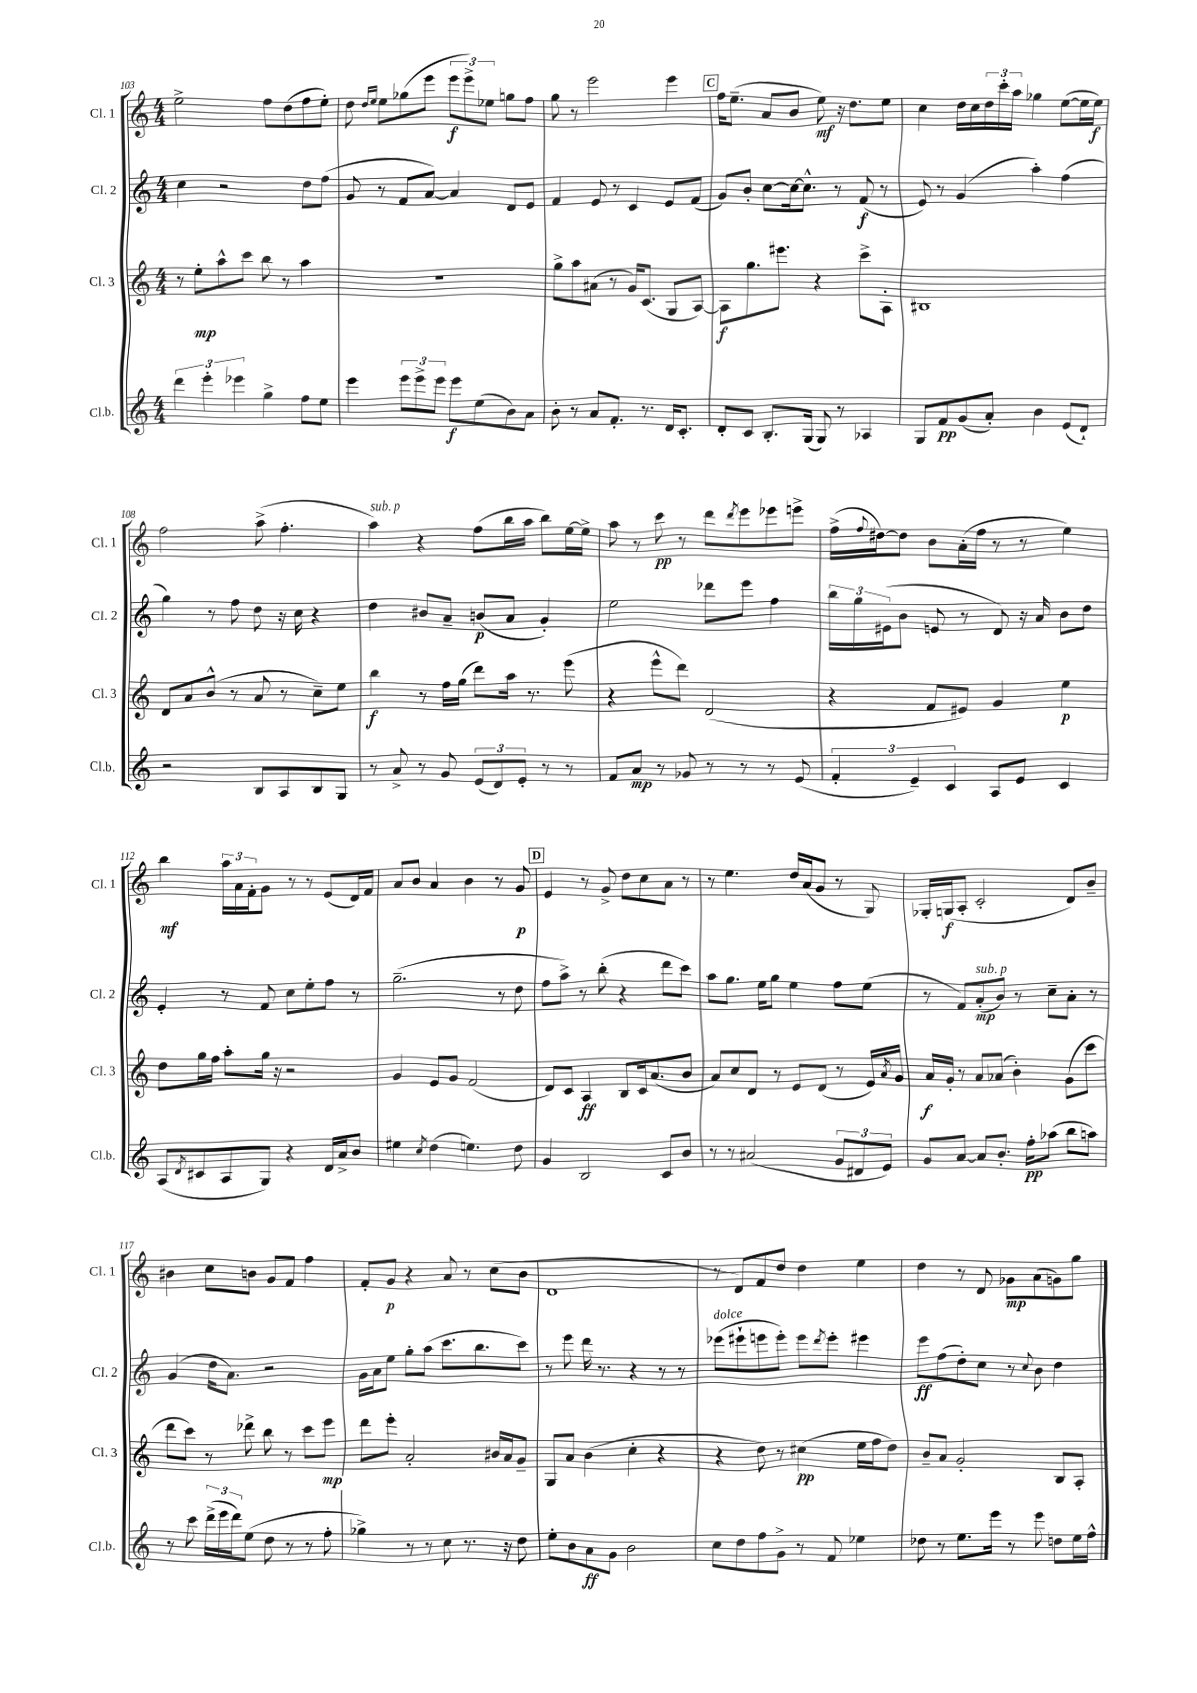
<<
\new StaffGroup <<
\new Staff = "s0" \with { instrumentName = "Cl. 1" shortInstrumentName = "Cl. 1" } {
    \clef treble \key c \major \numericTimeSignature \time 4/4
    e''2-> f''8 d''8( f''8 e''8-.) |
    d''8 \grace { d''16 e''16 } e''8 ges''8( e'''8 \tuplet 3/2 { e'''8\f e'''8->) ees''8 } g''8 f''8 |
    g''8 r8 e'''2 e'''4 |
    \mark \markup { \box "C" } f''16 e''8.--( a'8 b'8 e''8\mf) r16 d''8. e''8 |
    c''4 d''16 c''16 \tuplet 3/2 { d''16 c'''16-. a''16 } ges''4 e''8~( e''16 e''16\f) |
    f''2 a''8->( f''4.-. |
    a''4^\markup { \italic "sub. p" }) r4 f''8( b''16 a''16 b''8) e''16~ e''16-> |
    a''8 r8 c'''8\pp r8 d'''8 \acciaccatura { d'''8 } e'''8 ees'''8 e'''8-> |
    f''16->( \appoggiatura { f''8 } dis''16~) dis''8 b'8 a'16-.( f''16 r8 r8 e''4) |
    b''4\mf \tuplet 3/2 { a''16 a'16 f'16-. } g'8 r8 r8 e'8( d'16) f'16 |
    a'8 b'8 a'4 b'4 r8 g'8\p |
    \mark \markup { \box "D" } e'4 r8 g'8-> d''8 c''8 a'8 r8 |
    r8 e''4. d''16 a'16( g'8 r8 g8) |
    ges16-. g16\f( a8-. c'2-. d'8) b'8-- |
    bis'4 c''8 b'8 g'8 f'8 f''4 |
    f'8-. g'8\p r4 a'8 r8 c''8( b'8 |
    d'1 |
    r8 d'8) f'8 d''8 d''4 e''4 |
    d''4 r8 d'8 ges'8\mp a'8( g'8) g''8 \bar "|." |
}
\new Staff = "s1" \with { instrumentName = "Cl. 2" shortInstrumentName = "Cl. 2" } {
    \clef treble \key c \major \numericTimeSignature \time 4/4
    c''4 r2 d''8 f''8( |
    g'8 r8 f'8 a'8~) a'4 d'8 e'8 |
    f'4 e'8 r8 c'4 e'8 f'8( |
    \mark \markup { \box "C" } g'8) b'8-. c''8~ c''16~ c''8.-^ r8 f'8\f( r8 |
    e'8) r8 g'4( a''4-.) f''4( |
    g''4) r8 f''8 d''8 r16 c''16 r4 |
    d''4 bis'8 a'8-- b'8\p( a'8 g'4-.) |
    e''2 des'''8 e'''8 f''4 |
    \tuplet 3/2 { b''16 g''16 eis'16( } b'8 e'8 r8 d'8) r16 a'16 b'8 d''8 |
    e'4-. r8 f'8 c''8 e''8-. f''8 r8 |
    g''2.--( r8 d''8 |
    \mark \markup { \box "D" } f''8 a''8->) r8 b''8-.( r4 d'''8 c'''8) |
    a''8 g''8. e''16 g''8 e''4 f''8 e''8( |
    r8 f'8) a'8-.\mp^\markup { \italic "sub. p" }( b'8) r8 c''8-- a'8-. r8 |
    g'4( d''16 a'8.) r2 |
    g'16 a'16 e''8 g''8-. a''8( c'''8. b''8. c'''8) |
    r8 e'''8 d'''16 r8. r4 r8 r8 |
    ees'''8^\markup { \italic "dolce" }( eis'''8-! e'''8 e'''8-.) e'''8 \acciaccatura { d'''8 } e'''8-. eis'''4 |
    e'''8\ff f''8( d''8-.) c''8 r8 \appoggiatura { c''8 } b'8 d''4 \bar "|." |
}
\new Staff = "s2" \with { instrumentName = "Cl. 3" shortInstrumentName = "Cl. 3" } {
    \clef treble \key c \major \numericTimeSignature \time 4/4
    r8 e''8-.\mp a''8-^ c'''8 b''8 r8 a''4 |
    r1 |
    g''8-> a''8 ais'8( r8 g'16) c'8.( g8 a8~) |
    \mark \markup { \box "C" } a8\f g''8. eis'''8. r4 c'''8-> a8-. |
    bis1 |
    d'8 a'8 b'8-^( r8 a'8 r8 c''8--) e''8 |
    b''4\f r8 f''16 g''16( d'''8) a''16 r8. e'''8( |
    r4 e'''8-^ d'''8) d'2( |
    r4 f'8 eis'8) g'4 e''4\p |
    d''8 g''16 f''16 a''8-. g''16 r16 r2 |
    g'4 e'8 g'8 f'2( |
    \mark \markup { \box "D" } d'8) c'8 a4\ff b8 c'16 a'8.( b'8 |
    a'8) c''8 d'8 r8 e'8 d'8( r8 e'16) \acciaccatura { a'8 } g'16 |
    a'16\f g'16-. r8 a'8 aes'8( b'4-.) g'8( c'''8 |
    d'''8 c'''8) r8 des'''8-> b''8 r8 c'''8 e'''8\mp |
    d'''8 e'''8-. a'2-. bis'16 a'16 g'8-- |
    g8 a'8 b'4( c''4-. r4 |
    r4 d''8) r8 cis''4\pp( e''16 f''16 d''8) |
    b'8-- a'8 g'2-. b8 a8-. \bar "|." |
}
\new Staff = "s3" \with { instrumentName = "Cl.b." shortInstrumentName = "Cl.b." } {
    \clef treble \key c \major \numericTimeSignature \time 4/4
    \tuplet 3/2 { d'''4 e'''4-. ees'''4 } g''4-> f''8 e''8 |
    e'''4 \tuplet 3/2 { e'''8 e'''8-> e'''8 } e'''8\f e''8( b'8) a'8 |
    b'8-. r8 a'8 f'8.-. r8. d'16 c'8.-. |
    \mark \markup { \box "C" } d'8-. c'8 b8.-. g16( g8) r8 aes4 |
    g8 f'8\pp g'8( a'8-.) b'4 e'8( d'8-!) |
    r2 b8 a8 b8 g8 |
    r8 a'8-> r8 g'8 \tuplet 3/2 { e'8( d'8) e'8-. } r8 r8 |
    f'8 a'8\mp r8 ges'8 r8 r8 r8 e'8( |
    \tuplet 3/2 { f'4-. e'4--) c'4 } a8 e'8 c'4 |
    a8( \acciaccatura { d'8 } cis'8 a8 g8) r4 d'16 a'16-> b'8 |
    eis''4 \acciaccatura { c''8 } d''4( e''4.) d''8 |
    \mark \markup { \box "D" } g'4 b2 c'8 b'8 |
    r8 r8 ais'2( \tuplet 3/2 { g'8 dis'8 e'8) } |
    g'8 a'8~ a'8 b'8.-. f''16-.\pp aes''8( b''8 a''8) |
    r8 c'''8 \tuplet 3/2 { d'''16->( e'''16 d'''16) } e''8( d''8 r8 r8 f''8-. |
    ges''4->) r8 r8 c''8 r8. r16 d''8 |
    e''8-. b'8 a'8\ff g'8 b'2 |
    c''8 d''8 f''8 g'8-> r8 f'8 ees''4 |
    des''8 r8 e''8. e'''16 r8 e'''8 d''8 e''16 f''16-^ \bar "|." |
}
>>
>>
\layout { \context { \Score currentBarNumber = #103 } }
